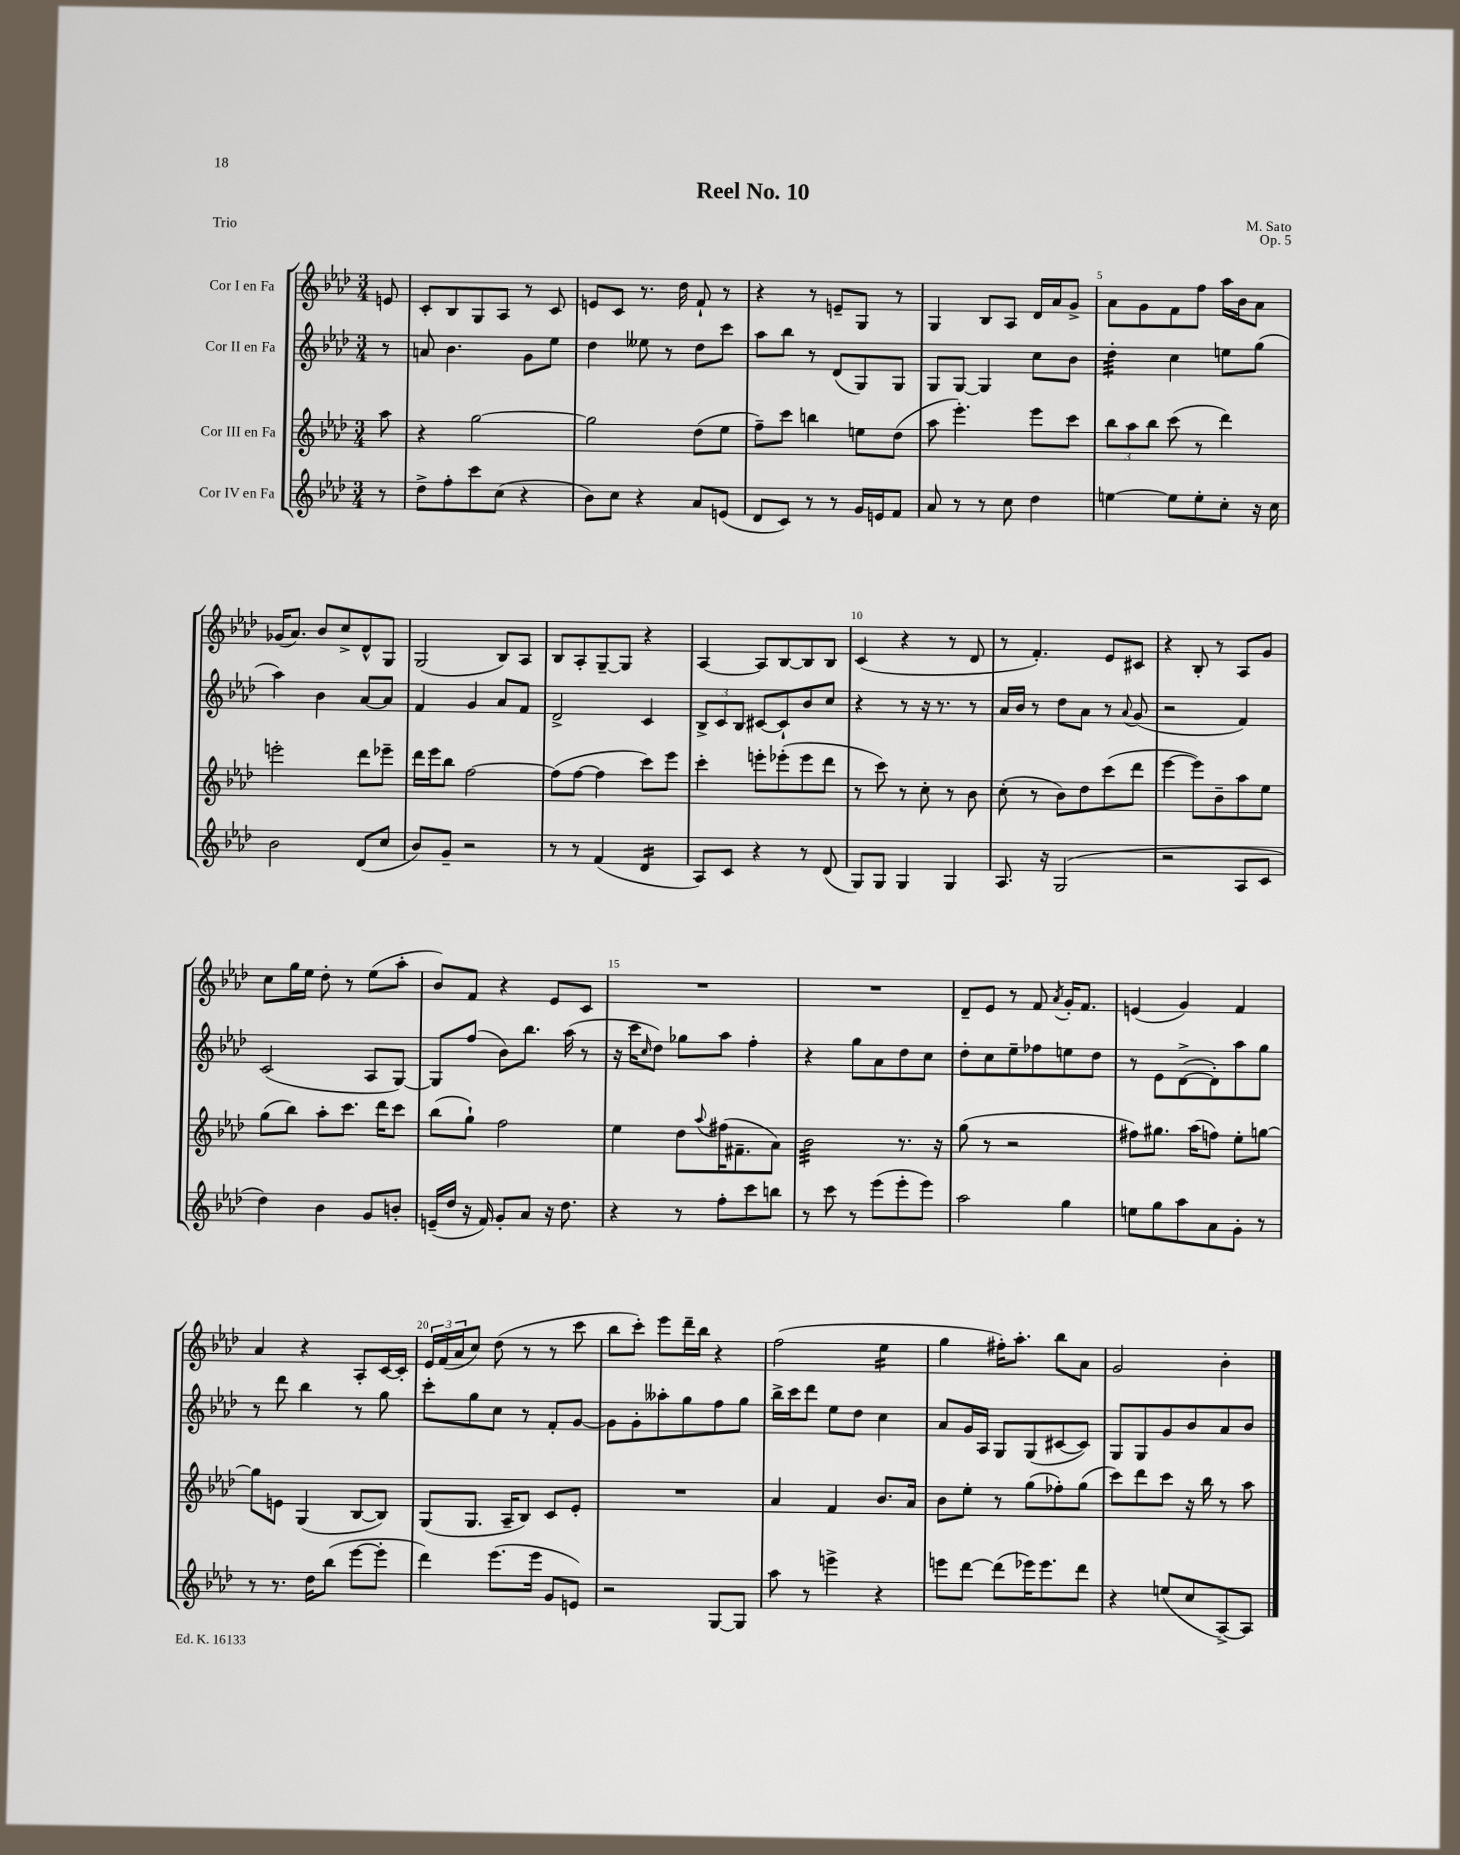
\header { title = "Reel No. 10" composer = "M. Sato" opus = "Op. 5" piece = "Trio" }
<<
\new StaffGroup <<
\new Staff = "s0" \with { instrumentName = "Cor I en Fa" } {
    \clef treble \key aes \major \numericTimeSignature \time 3/4 \partial 8
    e'8 |
    c'8-. bes8 g8 aes8 r8 c'8 |
    e'8 c'8 r8. des''16 f'8-! r8 |
    r4 r8 e'8-- g8 r8 |
    g4 bes8 aes8 des'16 aes'16 g'8-> |
    aes'8 g'8 f'8 f''8 aes''16 bes'16 aes'8 |
    ges'16( aes'8.) bes'8 c''8-> des'8-^ g8 |
    g2( bes8) aes8 |
    bes8 aes8-. g8~-- g8 r4 |
    aes4~ aes8 bes8~ bes8 bes8 |
    c'4( r4 r8 des'8 |
    r8 f'4.-.) ees'8 cis'8 |
    r4 bes8-. r8 aes8 g'8 |
    c''8 g''16 ees''16 des''8-. r8 ees''8( aes''8-. |
    bes'8) f'8 r4 ees'8 c'8 |
    R2. |
    R2. |
    des'8-- ees'8 r8 f'8 \acciaccatura { aes'8 } g'16-. f'8. |
    e'4( g'4) f'4 |
    aes'4 r4 aes8-. c'16~ c'16-. |
    \tuplet 3/2 { ees'16 f'16( aes'16 } c''8) des''8( r8 r8 c'''8 |
    bes''8 c'''8-.) ees'''8 des'''16-- bes''16 r4 |
    f''2( ees''4:16 |
    g''4 fis''16-.) aes''8.-. bes''8 aes'8 |
    g'2 bes'4-. \bar "|." |
}
\new Staff = "s1" \with { instrumentName = "Cor II en Fa" } {
    \clef treble \key aes \major \numericTimeSignature \time 3/4 \partial 8
    r8 |
    a'8 bes'4. g'8 ees''8 |
    des''4 eeses''8 r8 des''8 c'''8 |
    aes''8 bes''8 r8 des'8( g8) g8 |
    g8 g8~ g4 c''8 bes'8 |
    des''4:32-. c''4 e''8 g''8( |
    aes''4) bes'4 aes'8~ aes'8 |
    f'4 g'4 aes'8 f'8 |
    des'2-> c'4 |
    \tuplet 3/2 { bes8-> c'8 bes8 } cis'8~ cis'8-! bes'8 c''8 |
    r4 r8 r16 r8. r8 |
    aes'16 bes'16 r8 des''8 aes'8 r8 \appoggiatura { aes'8 } g'8( |
    r2 f'4) |
    c'2( aes8 g8~) |
    g8 f''8( bes'8) bes''8. aes''16( r8 |
    r16 c'''16 \grace { c''16 } des''8) ges''8 aes''8 f''4-. |
    r4 g''8 aes'8 des''8 c''8 |
    des''8-. c''8 ees''8-- fes''8 e''8 des''8 |
    r8 ees'8 des'8~->( des'8-.) aes''8 g''8 |
    r8 des'''8 bes''4 r8 g''8 |
    c'''8-. g''8 c''8 r8 f'8-. g'8~ |
    g'8 g'8-. aeses''8-. g''8 f''8 g''8 |
    bes''16-> c'''16 des'''8 ees''8 des''8 c''4 |
    aes'8 g'16 aes16 g8 g8( cis'8~ cis'8) |
    g8 g8 g'8 bes'8 aes'8 bes'8 \bar "|." |
}
\new Staff = "s2" \with { instrumentName = "Cor III en Fa" } {
    \clef treble \key aes \major \numericTimeSignature \time 3/4 \partial 8
    aes''8 |
    r4 g''2~ |
    g''2 des''8( ees''8 |
    f''8--) c'''8 b''4 e''8 des''8( |
    aes''8 ees'''4.-.) ees'''8 c'''8 |
    \tuplet 3/2 { bes''8 aes''8 bes''8 } c'''8( r8 des'''4) |
    e'''2-. des'''8 ees'''8-- |
    des'''16 ees'''16 bes''8 f''2~ |
    f''8( f''8~ f''4 c'''8) ees'''8 |
    c'''4-. e'''8-. ees'''8-.( ees'''8 des'''8 |
    r8 c'''8) r8 c''8-. r8 bes'8 |
    c''8-.( r8 bes'8) des''8 c'''8( des'''8 |
    ees'''4~ ees'''8) bes'8-- aes''8 ees''8 |
    g''8( bes''8) aes''8-. c'''8. des'''16 c'''8 |
    bes''8( g''8-!) f''2 |
    ees''4 des''8 \appoggiatura { aes''8 } fis''16( fis'8.-- aes'8) |
    bes'2:32 r8. r16 |
    g''8( r8 r2 |
    fis''8) gis''8. aes''16( f''8) ees''8-. g''8~ |
    g''8 e'8 g4( bes8~ bes8) |
    g8( g8. aes16-- bes8) c'8 ees'8-. |
    R2. |
    aes'4 f'4 bes'8. aes'16 |
    bes'8 ees''8-. r8 g''8( fes''8-.) g''8( |
    c'''8) des'''8 c'''8 r16 bes''16 r8 aes''8 \bar "|." |
}
\new Staff = "s3" \with { instrumentName = "Cor IV en Fa" } {
    \clef treble \key aes \major \numericTimeSignature \time 3/4 \partial 8
    r8 |
    des''8-> f''8-. c'''8 c''8( r4 |
    bes'8) c''8 r4 aes'8 e'8( |
    des'8 c'8) r8 r8 g'16 e'16 f'8 |
    aes'8 r8 r8 c''8 des''4 |
    e''4~ e''8 e''8-. c''8-. r16 c''16 |
    bes'2 des'8( c''8 |
    bes'8) g'8-- r2 |
    r8 r8 f'4( des'4:16 |
    aes8) c'8 r4 r8 des'8( |
    g8) g8 g4 g4 |
    aes8. r16 g2( |
    r2 aes8 c'8 |
    des''4) bes'4 g'8 b'8-. |
    e'16--( des''16 r16 f'16) g'8-. aes'8 r16 des''8. |
    r4 r8 f''8-. c'''8 b''8 |
    r8 c'''8 r8 ees'''8( ees'''8-. ees'''8) |
    aes''2 g''4 |
    e''8 g''8 aes''8 aes'8 g'8-. r8 |
    r8 r8. des''16 bes''8( ees'''8~ ees'''8-. |
    des'''4) ees'''8.( ees'''16 g'8 e'8) |
    r2 g8~ g8 |
    aes''8 r8 e'''4-> r4 |
    e'''8 des'''8~ des'''8( ees'''16) ees'''8. des'''8 |
    r4 e''8( c''8 aes8~->) aes8 \bar "|." |
}
>>
>>
\layout { \context { \Score \override BarNumber.break-visibility = ##(#f #t #t) barNumberVisibility = #(every-nth-bar-number-visible 5) } }
